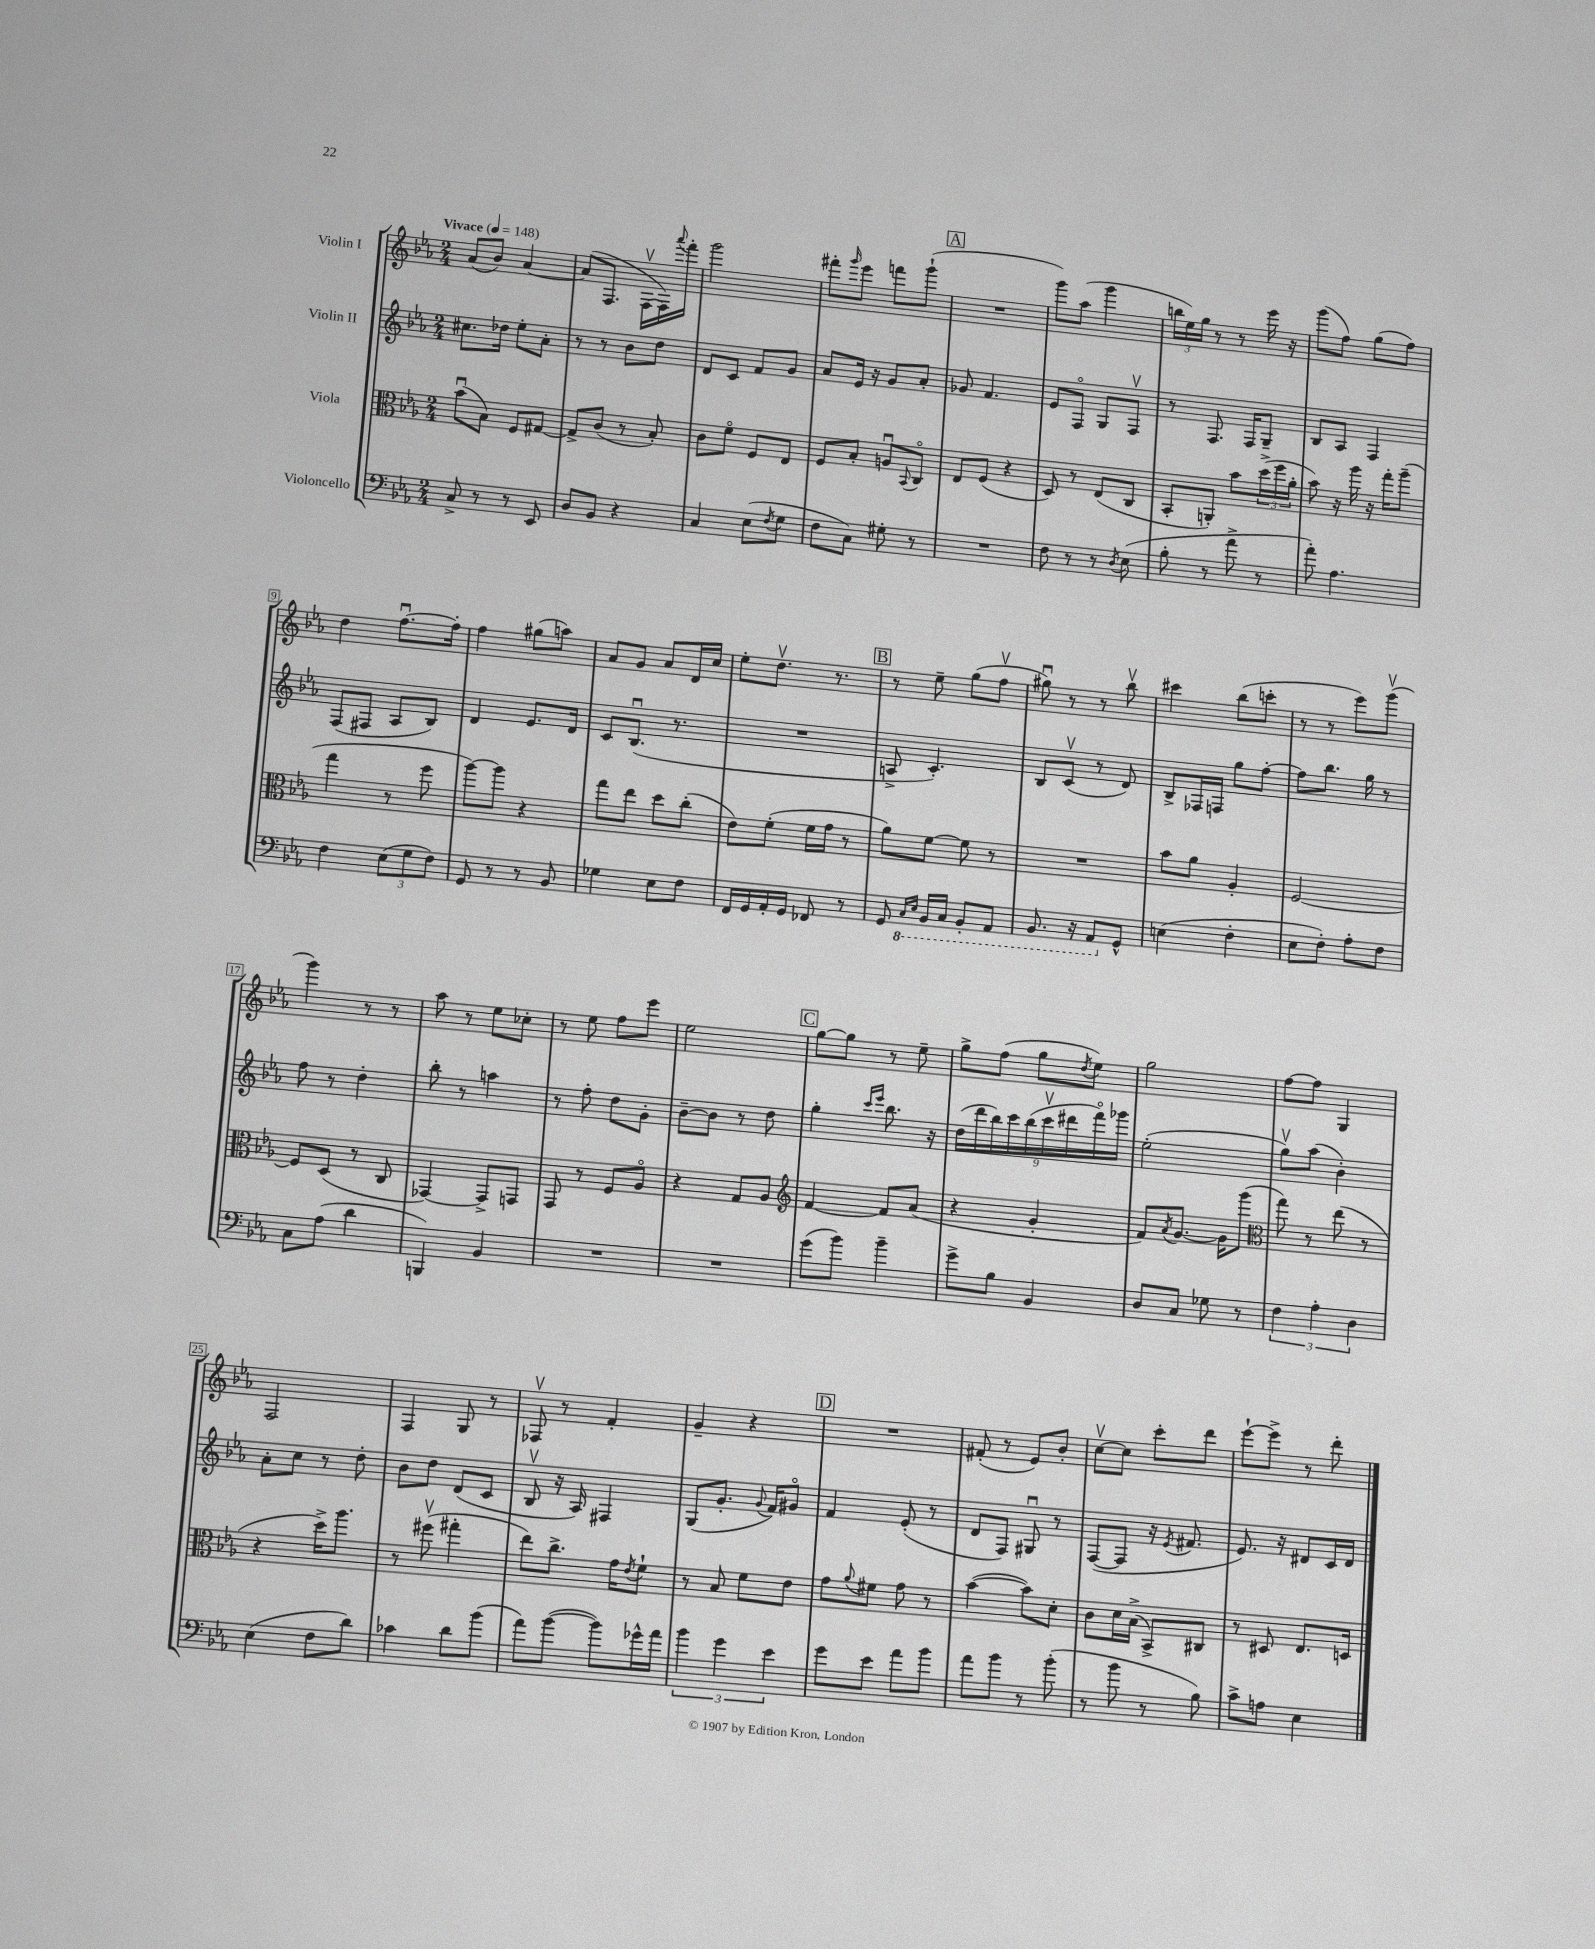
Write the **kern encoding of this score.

**kern	**kern	**kern	**kern
*staff4	*staff3	*staff2	*staff1
*clefF4	*clefC3	*clefG2	*clefG2
*k[b-e-a-]	*k[b-e-a-]	*k[b-e-a-]	*k[b-e-a-]
*M2/4	*M2/4	*M2/4	*M2/4
*MM148	*MM148	*MM148	*MM148
8C^/	(8b-u\L	8.cc#\L	(8a-/L
8r	8B-\J)	.	8b-/J)
.	.	16dd-\Jk	.
8r	8F/L	8ee-'\L	[4a-/
8EE-/	[8G#/J	8a-'\J	.
=	=	=	=
8D/L	8G#^/]L	8r	(8a-/]L
8BB-/J	(8c/J	8r	8.F/J
4r	8r	8b-\L	.
.	.	.	[16Fv\LL
.	8B-'/)	8dd\J	16F\])
.	.	.	8qqaaa-/
.	.	.	16fff'\JJ
=	=	=	=
4C/	8c\L	8d/L	2ggg\
.	8fo\J	8c/J	.
(8E-\L	8F/L	8f/L	.
8qF/	.	.	.
8G\J	8E-/J	8g/J	.
=	=	=	=
8F\L	8F/L	8a-/L	8fff#'\L
.	.	.	16qqggg/
8C\J)	8B-'/J	16e-/Jk	8eee-\J
.	.	16r	.
8G#'\	8Au/L	8g/L	8fff\L
.	8qqBB-/	.	.
8r	8Co/J	8a-'/J	(8ggg`\J
=	=	=	=
2r	8E-/L	8g-/	2r
.	(8F/J	4.f/	.
.	4r	.	.
=	=	=	=
8F\	8D/)	8e-/L	8ggg\L)
8r	8r	8Fo/J	(8aa-\J
8r	(8E-/L	8G/L	4ggg\
8qD/	.	.	.
(8E-\	8C/J	8Fv/J	.
=	=	=	=
8B-'\	8BB-'/L	8r	24bb\LL
.	.	.	24ee-\)
.	.	.	24gg\JJ
8r	8AA'/J)	8.F/	8r
8a-^\	8b-\L	.	8r
.	.	16F/LK	.
8r	(24dd^\L	8G~/J	16eee-\
.	24ff\	.	.
.	.	.	16r
.	24a-'\JJ	.	.
=	=	=	=
8a-'\)	8b-\)	8B-/L	(8ggg\L
4.A-\	16r	8A-/J	8ff\J)
.	16aa-\	.	.
.	16r	4F/	(8gg\L
.	16gg'\LK	.	.
.	(8aa-~\J	.	8ff\J)
=	=	=	=
4F\	4gg\	(8F/L	4dd\
.	.	8F#/J	.
(12E-\L	8r	8A-/L	[8.ffu\L
12G\	.	.	.
.	8ff\	8B-/J)	.
12F\J)	.	.	.
.	.	.	16ff'\]Jk
=	=	=	=
8GG/	[8aa-\L)	4d/	4ff\
8r	8aa-\]J	.	.
8r	4r	8.e-/L	(8gg#\L
8BB-/	.	.	8aa\J)
.	.	16d/Jk	.
=	=	=	=
4G-\	8gg\L	8c/L	8a-/L
.	8ee-\J	(8.B-u/J	8g/J
8E-\L	8dd\L	.	8a-/L
.	.	8.r	.
8F\J	(8cc'\J	.	16d/L
.	.	.	16cc/JJ
=	=	=	=
16FF/LL	8e-\L)	2r	8ee-'\L
16GG/	.	.	.
16AA-'/	(8f'\J	.	8.ddv\J
16GG/JJ	.	.	.
8FF-/	16f\LL	.	.
.	16g\JJ	.	8.r
8r	8r	.	.
=	=	=	=
8GG/	8a-\L)	8A^/	8r
16qqCC/LL	.	.	.
16qqEE-/JJ	.	.	.
16BBB-/LL	[8f\J	4.c'/)	8ee-~\
16CC/JJ	.	.	.
8BBB-'/L	8f\]	.	(8gg\L
8AAA-/J	8r	.	8ffv\J
=	=	=	=
8.BBB-/	2r	8B-/L	8gg#u\)
.	.	(8cv/J	8r
16r	.	.	.
8AAA-/L	.	8r	8r
8GG^^/J	.	8d/)	8bb-v\
=	=	=	=
(4E\	8b-\L	8B-^/L	4ccc#\
.	8a-\J	16F-/L	.
.	.	16F/JJ	.
4F'\	4A-'/	8gg\L	(8bb-\L
.	.	[8ff'\J	8ccc'\J
=	=	=	=
8E-\L	[2F/	8ff\]L	8r
8F'\J)	.	8.bb-\J	8r
8A-'\L	.	.	8eee-\L)
.	.	16gg\	.
8F\J	.	8r	(8gggv\J
=	=	=	=
8C\L	8F/]L	8ff\	4ggg\)
(8A-\J	(8D/J	8r	.
4d\	8r	4dd'\	8r
.	8C/	.	8r
=	=	=	=
4BBB/)	[4GG-/)	8bb-'\	8aa-\
.	.	8r	8r
4BB-/	8GG-^/]L	4aa\	8ee-\L
.	8GG/J	.	8cc-'\J
=	=	=	=
2r	8GG/	8r	8r
.	8r	8ff'\	8ee-\
.	8F/L	8dd\L	8ff\L
.	8A-o/J	8g'\J	8eee-\J
=	=	=	=
2r	4r	[8b-~\L	2ee-\
.	.	8b-\]J	.
.	8G/L	8r	.
.	8A-/J	8dd\	.
=	=	=	=
*	*clefG2	*	*
(8g\L	[4f/	4gg'\	[8gg\L
8b-\J)	.	.	8gg\]J
.	.	16qqccc/LL	.
.	.	16qqeee-/JJ	.
4b-~\	8f/]L	8.bb-\	8r
.	(8a-/J	.	8ee-~\
.	.	16r	.
=	=	=	=
8g^\L	4r	(18dd\LL	8gg^\L
.	.	18ddd\	.
.	.	18bb-\)	.
8B-\J	.	.	(8ff\J
.	.	18ccc\	.
.	.	(18bb-\	.
4BB-/	4g'/	.	8gg\L
.	.	18cccv\	.
.	.	18ddd#\	.
.	.	.	8qdd/
.	.	.	8ee-\J)
.	.	18fffo\)	.
.	.	18ggg-\JJ	.
=	=	=	=
8D/L	8f/L)	(2ee-'\	2gg\
.	8qa-/	.	.
8C/J	[8.g/J	.	.
8G-\	.	.	.
.	16g\]LK	.	.
8r	(8ggg\J	.	.
=	=	=	=
*	*clefC3	*	*
6F\	8gg\)	8ggv\L)	[8ff\L
.	8r	(8aa-\J	8ff\]J
6A-'\	.	.	.
.	(8ee-\	4b-'\)	4G/
6D\	.	.	.
.	8r	.	.
=	=	=	=
(4E-\	4r	8a-'\L	2F/
.	.	8cc\J	.
8F\L	16dd^\LK)	8r	.
.	8.aa-\J	.	.
8d\J)	.	8dd'\	.
=	=	=	=
4c-\	8r	8b-\L	4F/
.	(8ff#v\	8dd\J	.
8d\L	4gg#'\	(8d/L	8G/
(8b-\J	.	8c/J	8r
=	=	=	=
8a-\L)	8ee-\L)	8B-v/	8F-v/
([8b-\J	8.cc^\J	16r	8r
.	.	16A-/)	.
8b-\]L)	.	4F#/	4f'/
.	16g\LK	.	.
.	8qe-/	.	.
16g-^^\L	8f`\J	.	.
16a-\JJ	.	.	.
=	=	=	=
6b-\	8r	(8G/L	4g~/
.	8B-/	8.g'/J	.
6g\	.	.	.
.	8f\L	.	4r
.	.	8qqg/	.
.	.	16f/LK)	.
6e-\	.	.	.
.	8e-\J	8g#o/J	.
=	=	=	=
8g\L	8g\L	4f/	2r
.	8qqa-/	.	.
8e-\J	8f#\J	.	.
8a-\L	8g\	(8e-'/	.
8b-\J	8r	8r	.
=	=	=	=
8a-\L	([4b-\	8d/L	(8f#'/
8b-\J	.	8F/J)	8r
8r	8b-\]L)	8G#u/	8e-/L)
(8b-'\	8d'\J	8r	8b-'/J
=	=	=	=
8r	8c\L	([8F/L	[8ccv\L
8b-\	16d\L	8F/]J	8cc\]J
.	(16B-^\JJ	.	.
8r	8BB-^/L)	16r	8ccc'\L
.	.	8qe-/	.
.	.	8.f#/	.
8B-\)	8C#/J	.	8ddd\J
=	=	=	=
8c^\L	8r	8.e-/)	[8eee-`\L
8A\J	8D#/	.	8eee-^\]J
.	.	16r	.
4E-\	8.E-/L	8d#/L	8r
.	.	16c/L	8ddd'\
.	16D/Jk	16d#/JJ	.
==	==	==	==
*-	*-	*-	*-
